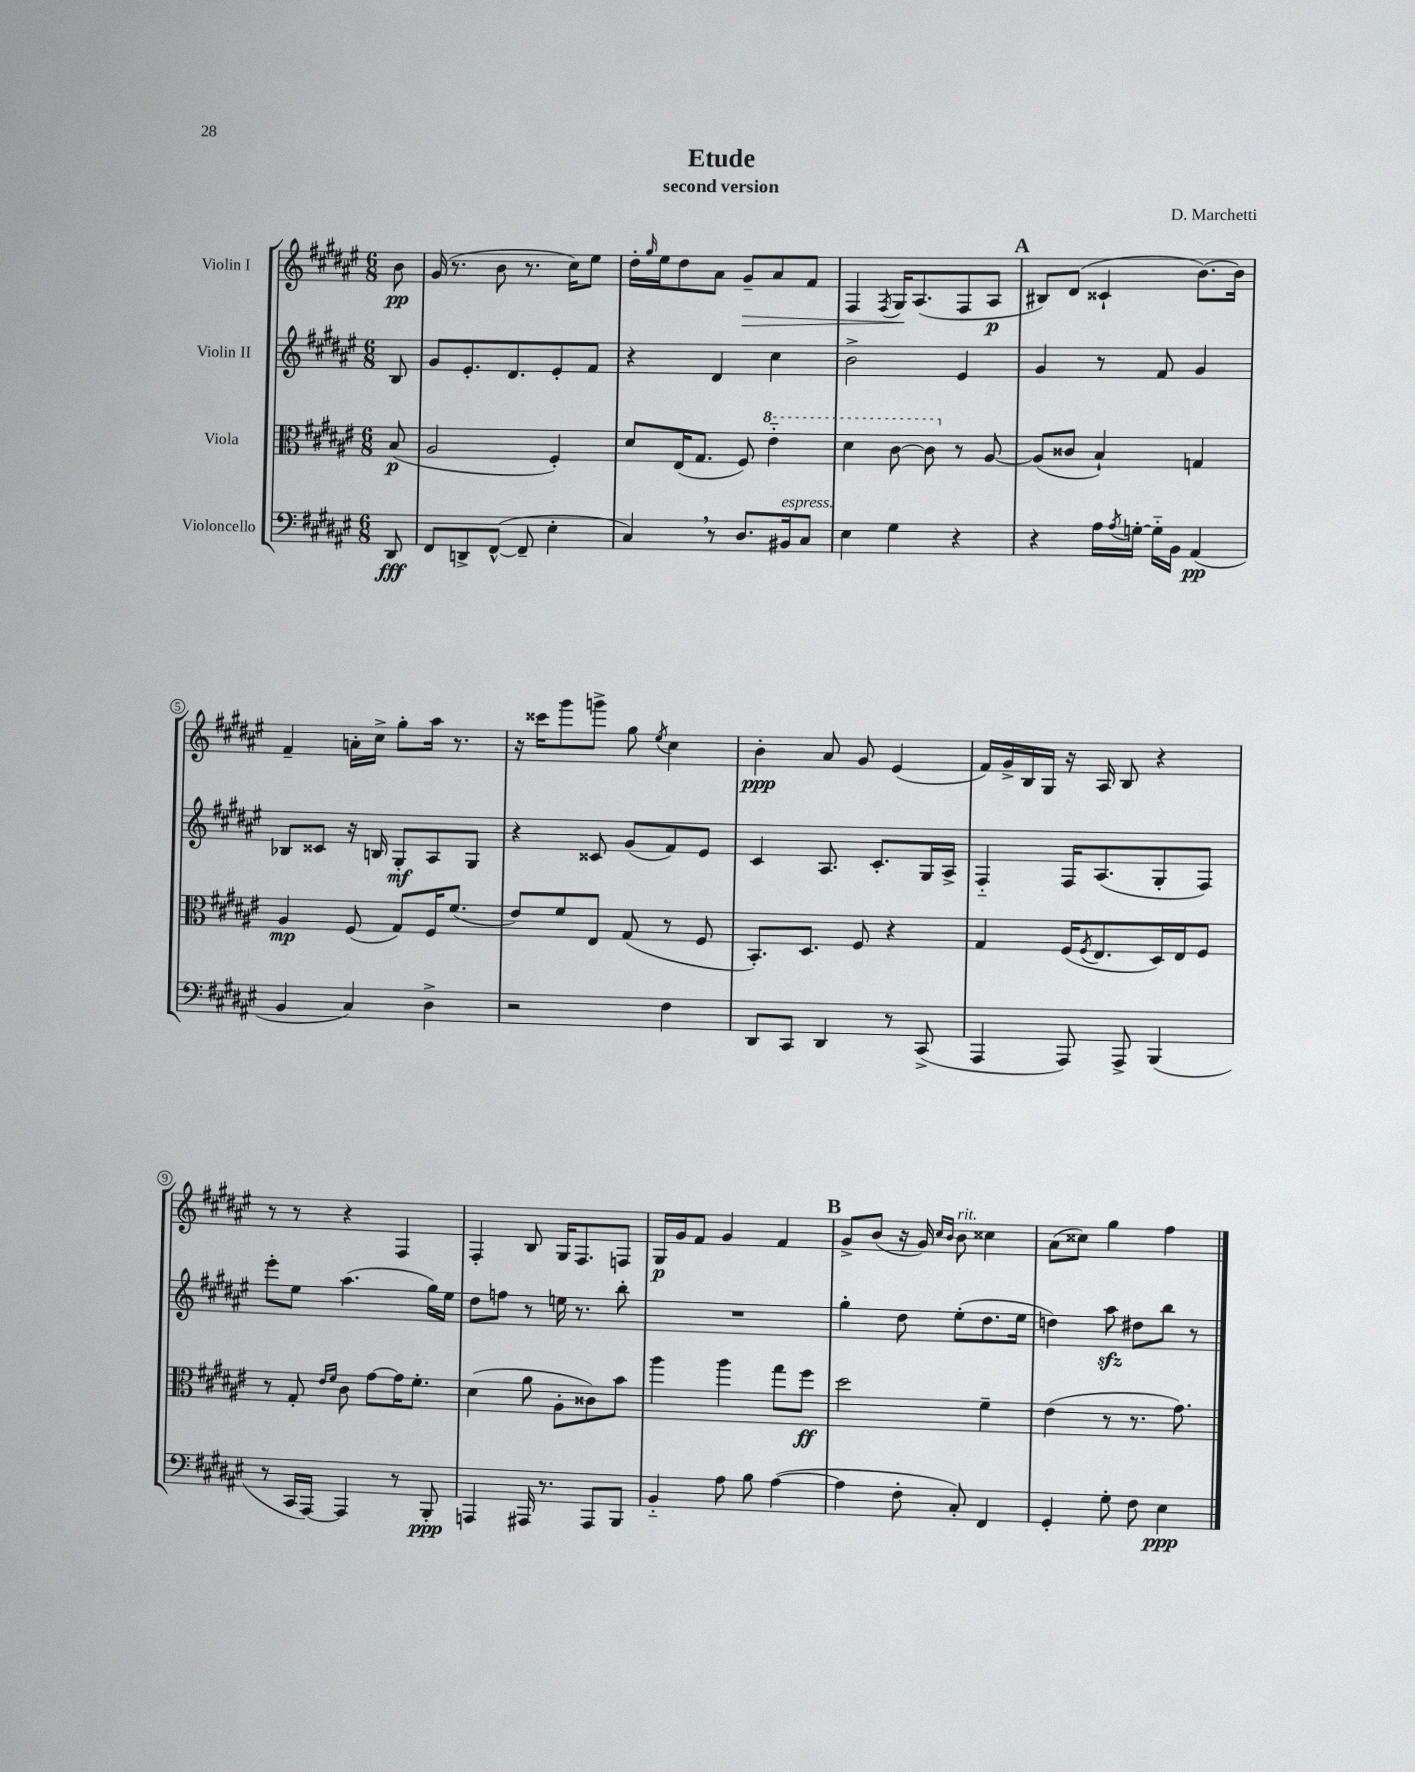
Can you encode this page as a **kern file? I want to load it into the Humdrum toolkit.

**kern	**kern	**kern	**kern
*staff4	*staff3	*staff2	*staff1
*clefF4	*clefC3	*clefG2	*clefG2
*k[f#c#g#d#a#e#]	*k[f#c#g#d#a#e#]	*k[f#c#g#d#a#e#]	*k[f#c#g#d#a#e#]
*M6/8	*M6/8	*M6/8	*M6/8
8DD#	(8B	8B	8b
=	=	=	=
8FF#	2A#	8g#	(16g#
.	.	.	8.r
8DD^	.	8.e#'	.
([8FF#^^	.	.	8b
.	.	8.d#	.
8FF#~]	.	.	8.r
4E#'	4F#')	8e#'	.
.	.	.	16cc#)
.	.	8f#	8ee#
=	=	=	=
4C#)	8d#	4r	16dd#'
.	.	.	16qqgg#
.	.	.	16ee#
.	(16E#	.	8dd#
.	8.G#	.	.
8r	.	4d#	8a#
8.D#	8F#)	.	8g#~
.	4ee#'~	4cc#	8a#
16BB#	.	.	.
8C#	.	.	8f#
=	=	=	=
4E#	4dd#	2b^	4F#
.	.	.	8qF#
4G#	[8cc#	.	16G#
.	.	.	(8.A#
.	8cc#]	.	.
4r	8r	4e#	8F#
.	[8A#	.	8A#
=	=	=	=
4r	(8A#]	4g#	8B#)
.	8c##	.	(8d#
16A#	4B`)	8r	4c##`
8qA#	.	.	.
[16G'	.	.	.
16G'~]	.	8f#	.
16BB	.	.	.
(4AA#	4G	4g#	[8.b)
.	.	.	16b]
=	=	=	=
4BB	4A#	8B-	4f#~
.	.	8c##	.
4C#)	(8F#	16r	16a'
.	.	16B	16cc#^
.	8G#)	8G#'	8gg#'
4D#^	16F#	8A#	16aa#
.	(8.f#	.	8.r
.	.	8G#	.
=	=	=	=
2r	8e#)	4r	16r
.	.	.	16ccc##
.	8f#	.	8ggg#
.	8E#	8c##	8ggg^
.	(8G#	(8g#	8gg#
.	.	.	8qee#
4F#	8r	8f#)	4cc#
.	8F#	8e#	.
=	=	=	=
8DD#	8.BB')	4c#	4b'
8CC#	.	.	.
.	8.D#	.	.
4DD#	.	8.A#	8a#
.	8F#	.	8g#
.	.	8.c#'	.
8r	4r	.	(4e#
(8CC#^	.	16G#	.
.	.	16A#^	.
=	=	=	=
4AAA#	4G#	4F#'~	16f#)
.	.	.	16g#^
.	.	.	16B
.	.	.	16G#
8AAA#)	(16F#	16F#	16r
.	8qF#	.	.
.	8.E#	(8.A#	16A#
8AAA#^	.	.	8B
(4BBB	16D#)	8G#'	4r
.	16E#	.	.
.	8F#	8F#)	.
=	=	=	=
8r	8r	8eee#'	8r
16CC#	8G#'	8ee#	8r
[16AAA#)	.	.	.
.	16qqe#	.	.
.	16qqf#	.	.
4AAA#]	8c#	(4.aa#	4r
.	[8g#	.	.
8r	16g#]	.	4F#
.	8.f#'	.	.
8BBB'	.	16gg#)	.
.	.	16ee#	.
=	=	=	=
4AAA	(4d#	8dd#	4F#'
.	.	8ff	.
16AAA#	8a#	8r	8B
8.r	.	.	.
.	8A#'	16ee	16G#
.	.	8.r	8.F#
8AAA#	8c##)	.	.
8BBB	8b	8bb'	8F
=	=	=	=
4BB'~	4aa#	2.r	16G#
.	.	.	16g#
.	.	.	8f#
8A#	4aa#	.	4g#
8B	.	.	.
([4A#	8gg#	.	4f#
.	8ff#	.	.
=	=	=	=
4A#]	2dd#	4gg#'	8g#^
.	.	.	(8b
8F#'	.	8dd#	16r
.	.	.	16g#)
.	.	.	16qqcc#
.	.	.	16qqb
8C#')	.	(8ee#'	8b
4FF#	4f#~	8.dd#	4cc##
.	.	16ee#	.
=	=	=	=
4GG#'	(4e#	4dd)	(8a#
.	.	.	8cc##)
8G#'	8r	8aa#	4gg#
8F#	8.r	8dd#	.
4E#	.	8bb	4ff#
.	8.g#)	.	.
.	.	8r	.
==	==	==	==
*-	*-	*-	*-
